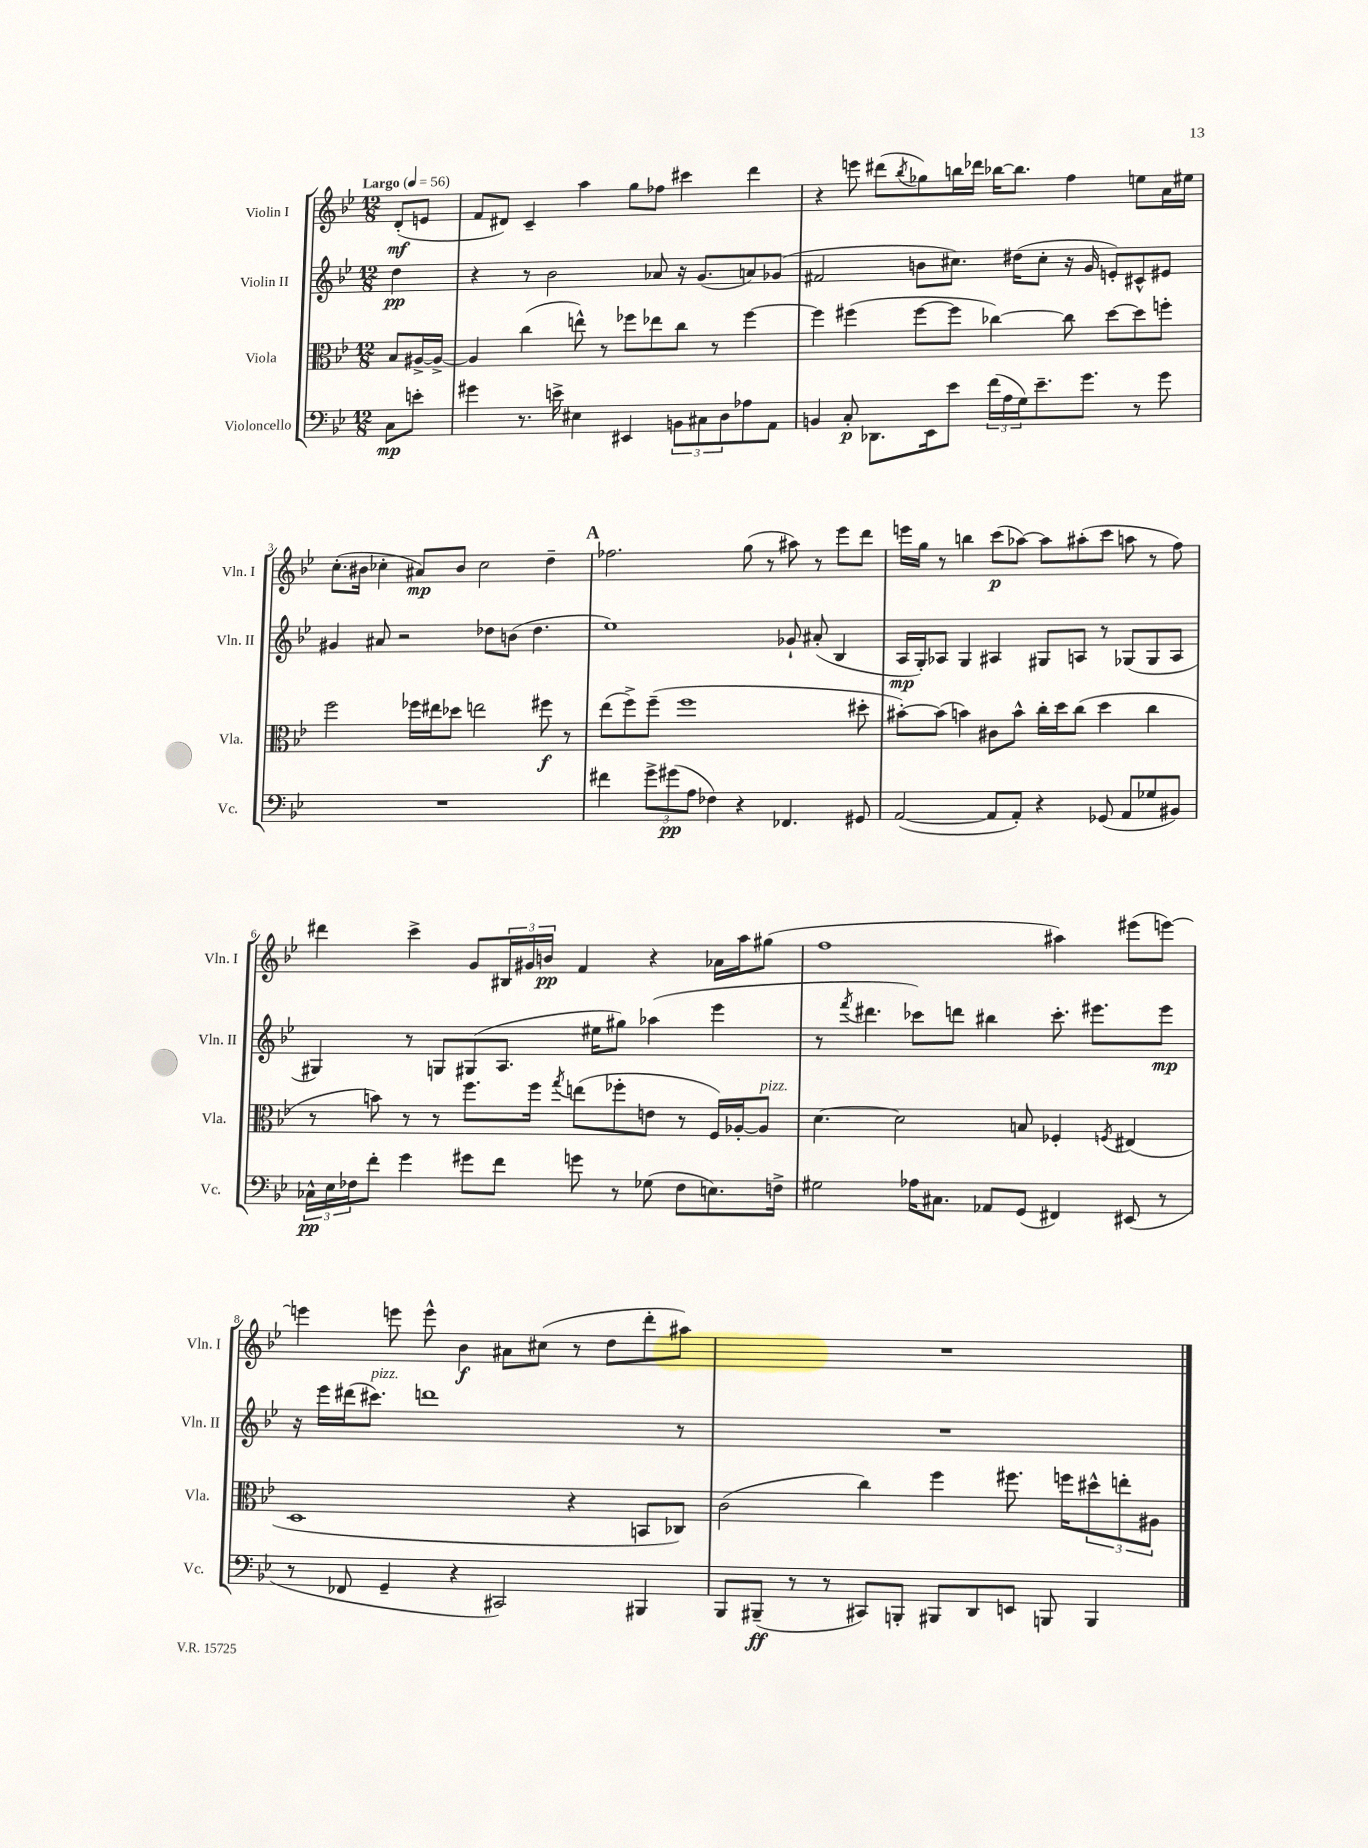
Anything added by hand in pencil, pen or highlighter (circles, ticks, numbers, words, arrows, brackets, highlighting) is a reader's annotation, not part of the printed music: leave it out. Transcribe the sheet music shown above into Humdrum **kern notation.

**kern	**dynam	**kern	**dynam	**kern	**dynam	**kern	**dynam
*part4	*part4	*part3	*part3	*part2	*part2	*part1	*part1
*staff4	*staff4	*staff3	*staff3	*staff2	*staff2	*staff1	*staff1
*I"Violoncello	*	*I"Viola	*	*I"Violin II	*	*I"Violin I	*
*I'Vc.	*	*I'Vla.	*	*I'Vln. II	*	*I'Vln. I	*
*clefF4	*	*clefC3	*	*clefG2	*	*clefG2	*
*k[b-e-]	*	*k[b-e-]	*	*k[b-e-]	*	*k[b-e-]	*
*M12/8	*	*M12/8	*	*M12/8	*	*M12/8	*
*MM56	*	*MM56	*	*MM56	*	*MM56	*
=	=	=	=	=	=	=	=
!	!	!	!	!	!	!LO:TX:a:B:t=Largo	!
8C\L	mp	8B-/L	.	4dd\	pp	(8d'/L	mf
8en'\J	.	[16A#X^/L	.	.	.	8en/J	.
.	.	16A#^/JJ_	.	.	.	.	.
=1	=1	=1	=1	=1	=1	=1	=1
4g#X\	.	4A#/]	.	4r	.	8f/L	.
.	.	.	.	.	.	8d#X/J)	.
8.r	.	(4cc\	.	8r	.	4c~/	.
.	.	.	.	2b-\	.	.	.
16en^\	.	.	.	.	.	.	.
4E#X\	.	8een^^\)	.	.	.	4aa\	.
.	.	8r	.	.	.	.	.
4EE#X/	.	8ff-X\L	.	.	.	8gg\L	.
.	.	8ee-X\	.	8a-X/	.	8ff-X\J	.
12BBn\L	.	8cc\J	.	16r	.	4ccc#X\	.
.	.	.	.	(8.g/L	.	.	.
12C#X\	.	.	.	.	.	.	.
.	.	8r	.	.	.	.	.
12D\	.	.	.	.	.	.	.
8A-X\	.	[4ff-\	.	8an/)	.	4ddd\	.
8AA\J	.	.	.	(8g-X/J	.	.	.
=2	=2	=2	=2	=2	=2	=2	=2
4BBn/	.	4ff-\]	.	2f#X/	.	4r	.
8C'/	p	(4ff#X\	.	.	.	8eeen\	.
8.DD-X\L	.	.	.	.	.	(8ddd#X\L	.
.	.	.	.	.	.	8qbb-/	.
.	.	[8ff#\L	.	8bn\L	.	8gg-X\)	.
16EE-\k	.	.	.	.	.	.	.
8e-\J	.	8ff#\J]	.	8.cc#X\J)	.	16bbn\L	.
.	.	.	.	.	.	16ddd-X\JJ	.
(24f\LL	.	[4cc-X\)	.	.	.	[16bb-X\KL	.
24A\	.	.	.	.	.	.	.
.	.	.	.	(16dd#X\KL	.	8.bb-\J]	.
24G\J)	.	.	.	.	.	.	.
8.e-~\	.	.	.	8cc#'\J	.	.	.
.	.	8cc-\]	.	16r	.	4ff\	.
8.g\J	.	.	.	16g/	.	.	.
.	.	[8dd\L	.	8en'/L)	.	.	.
8r	.	8dd\]	.	8c#X^^/	.	8een\L	.
8g\	.	8ffn'\J	.	8e#X/J	.	16a\L	.
.	.	.	.	.	.	16ee#X\JJ	.
!!LO:LB:g=z
=3	=3	=3	=3	=3	=3	=3	=3
1.r	.	2ff\	.	4g#X/	.	(8.cc'\L	.
.	.	.	.	.	.	16b#X\Jk	.
.	.	.	.	8a#X/	.	4cc-X'\	.
.	.	.	.	2r	.	.	.
.	.	16ff-X\LL	.	.	.	8a#X/L)	mp
.	.	16ee#X\J	.	.	.	.	.
.	.	8dd-X\J	.	.	.	8b#/J	.
.	.	2een\	.	.	.	2cc-\	.
.	.	.	.	8dd-X\L	.	.	.
.	.	.	.	(8bn\J	.	.	.
.	.	.	.	4.dd-\	.	.	.
.	.	8ff#X\	f	.	.	4dd~\	.
.	.	8r	.	.	.	.	.
!!LO:REH:place=s1:t=A
=4	=4	=4	=4	=4	=4	=4	=4
4f#X\	.	(8ee-\L	.	1ee-)	.	2.ff-X\	.
.	.	8ff^\)	.	.	.	.	.
12g^\L	.	(8ff~\J	.	.	.	.	.
(12g#X\	pp	.	.	.	.	.	.
.	.	1ff	.	.	.	.	.
12A\J	.	.	.	.	.	.	.
4F-X\)	.	.	.	.	.	.	.
4r	.	.	.	.	.	(8gg\	.
.	.	.	.	.	.	8r	.
4.FF-X/	.	.	.	8g-X`/	.	8aa#X\)	.
.	.	.	.	(8a#X'/	.	8r	.
.	.	.	.	4B-/	.	8eee-\L	.
8GG#X/	.	8dd#X'\	.	.	.	8ddd\J	.
=5	=5	=5	=5	=5	=5	=5	=5
([2AA/	.	[8b#X'\L)	.	16A/LL	mp	16eeen\LL	.
.	.	.	.	16G'/J)	.	16gg\JJ	.
.	.	(8b#\J]	.	8A-X/J	.	8r	.
.	.	4bn\)	.	4G/	.	4bbn\	.
8AA/L]	.	8c#X\L	.	4A#X/	.	(8ccc\L	p
8AA'/J)	.	8b^^\J	.	.	.	[8aa-X\J)	.
4r	.	16cc'\LL	.	8G#X/L	.	8aa-\L]	.
.	.	16dd\J	.	.	.	.	.
.	.	(8cc\J	.	8An/J	.	(8aa#X'\	.
(8GG-X/	.	4dd\	.	8r	.	8ccc\J	.
8AA/L	.	.	.	(8G-X/L	.	8aan\	.
8G-X/	.	4cc\	.	8G-/	.	8r	.
8BB#X/J)	.	.	.	8A/J	.	8ff\)	.
!!LO:LB:g=z
=6	=6	=6	=6	=6	=6	=6	=6
24C-X^^\LL	pp	8r	.	4G#X/)	.	4ddd#X\	.
24E-\	.	.	.	.	.	.	.
24F-X\J	.	.	.	.	.	.	.
8f'\J	.	8bn\)	.	.	.	.	.
4g\	.	8r	.	8r	.	4ccc^\	.
.	.	8r	.	8Gn/L	.	.	.
8g#X\L	.	8.ff\L	.	(8G#X/	.	8g/L	.
8f\J	.	.	.	8.A/J	.	24B#X/L	.
.	.	.	.	.	.	24g#X/	.
.	.	16ff\Jk	.	.	.	.	.
.	.	.	.	.	.	24bn/JJ	pp
.	.	8qgg/	.	.	.	.	.
8gn\	.	(8een\L	.	.	.	4f/	.
.	.	.	.	16ee#X\KL	.	.	.
8r	.	8ff-X'\	.	8gg#X\J)	.	.	.
(8G-X\	.	8en\J	.	(4aa-X\	.	4r	.
8F-\L	.	8r	.	.	.	.	.
8.En\)	.	16F/LL)	.	4eee-\	.	16a-X\LL	.
.	.	[16A-X'/J	.	.	.	16aa\J	.
!	!	!LO:TX:a:i:t=pizz.	!	!	!	!	!
.	.	8A-/J]	.	.	.	(8gg#X\J	.
16Fn^\Jk	.	.	.	.	.	.	.
=7	=7	=7	=7	=7	=7	=7	=7
2G#X\	.	[4.d\	.	8r	.	1ff	.
.	.	.	.	8qfff/	.	.	.
.	.	.	.	4.ddd#X\	.	.	.
.	.	2d\]	.	.	.	.	.
16A-X\KL	.	.	.	8ccc-X\L)	.	.	.
8.C#X\J	.	.	.	.	.	.	.
.	.	.	.	8dddn\J	.	.	.
8AA-X/L	.	.	.	4bb#X\	.	.	.
(8GG/J	.	8Bn/	.	.	.	.	.
4FF#X/)	.	4F-X'/	.	8.ccc-'\	.	4aa#X\)	.
.	.	.	.	8.eee#X\L	.	.	.
.	.	8qFn/	.	.	.	.	.
(8EE#X/	.	(4E#X/	.	.	.	(8eee#X\L	.
8r	.	.	.	8eee#\J	mp	[8eeen\J)	.
!!LO:LB:g=z
=8	=8	=8	=8	=8	=8	=8	=8
8r	.	1D	.	16r	.	4eeen\]	.
.	.	.	.	16eee-\LL	.	.	.
8FF-X/	.	.	.	(16ddd#X\J	.	.	.
!	!	!	!	!LO:TX:a:i:t=pizz.	!	!	!
.	.	.	.	8.ccc#X\J)	.	.	.
4GG~/	.	.	.	.	.	8eeen\	.
.	.	.	.	1dddn	.	8eee^^\	.
4r	.	.	.	.	.	4b-\	f
2CC#X/)	.	.	.	.	.	8a#X\L	.
.	.	.	.	.	.	(8cc#X\J	.
.	.	4r	.	.	.	8r	.
.	.	.	.	.	.	8dd\L	.
4BBB#X/	.	8BBn/L	.	.	.	8ddd'\	.
.	.	8C-X/J)	.	8r	.	8aa#X\J)	.
=9	=9	=9	=9	=9	=9	=9	=9
8BBB-/L	.	(2c\	.	1.r	.	1.r	.
(8BBB#X~/J	ff	.	.	.	.	.	.
8r	.	.	.	.	.	.	.
8r	.	.	.	.	.	.	.
8CC#X/L)	.	4cc\)	.	.	.	.	.
8BBBn'/J	.	.	.	.	.	.	.
8BBB#X/L	.	4ff\	.	.	.	.	.
8DD/	.	.	.	.	.	.	.
8EEn/J	.	8.ff#X\	.	.	.	.	.
8BBBn/	.	.	.	.	.	.	.
.	.	16ffn\KL	.	.	.	.	.
4BBB/	.	12dd#X^^\	.	.	.	.	.
.	.	12een'\	.	.	.	.	.
.	.	12A#X\J	.	.	.	.	.
==	==	==	==	==	==	==	==
*-	*-	*-	*-	*-	*-	*-	*-
